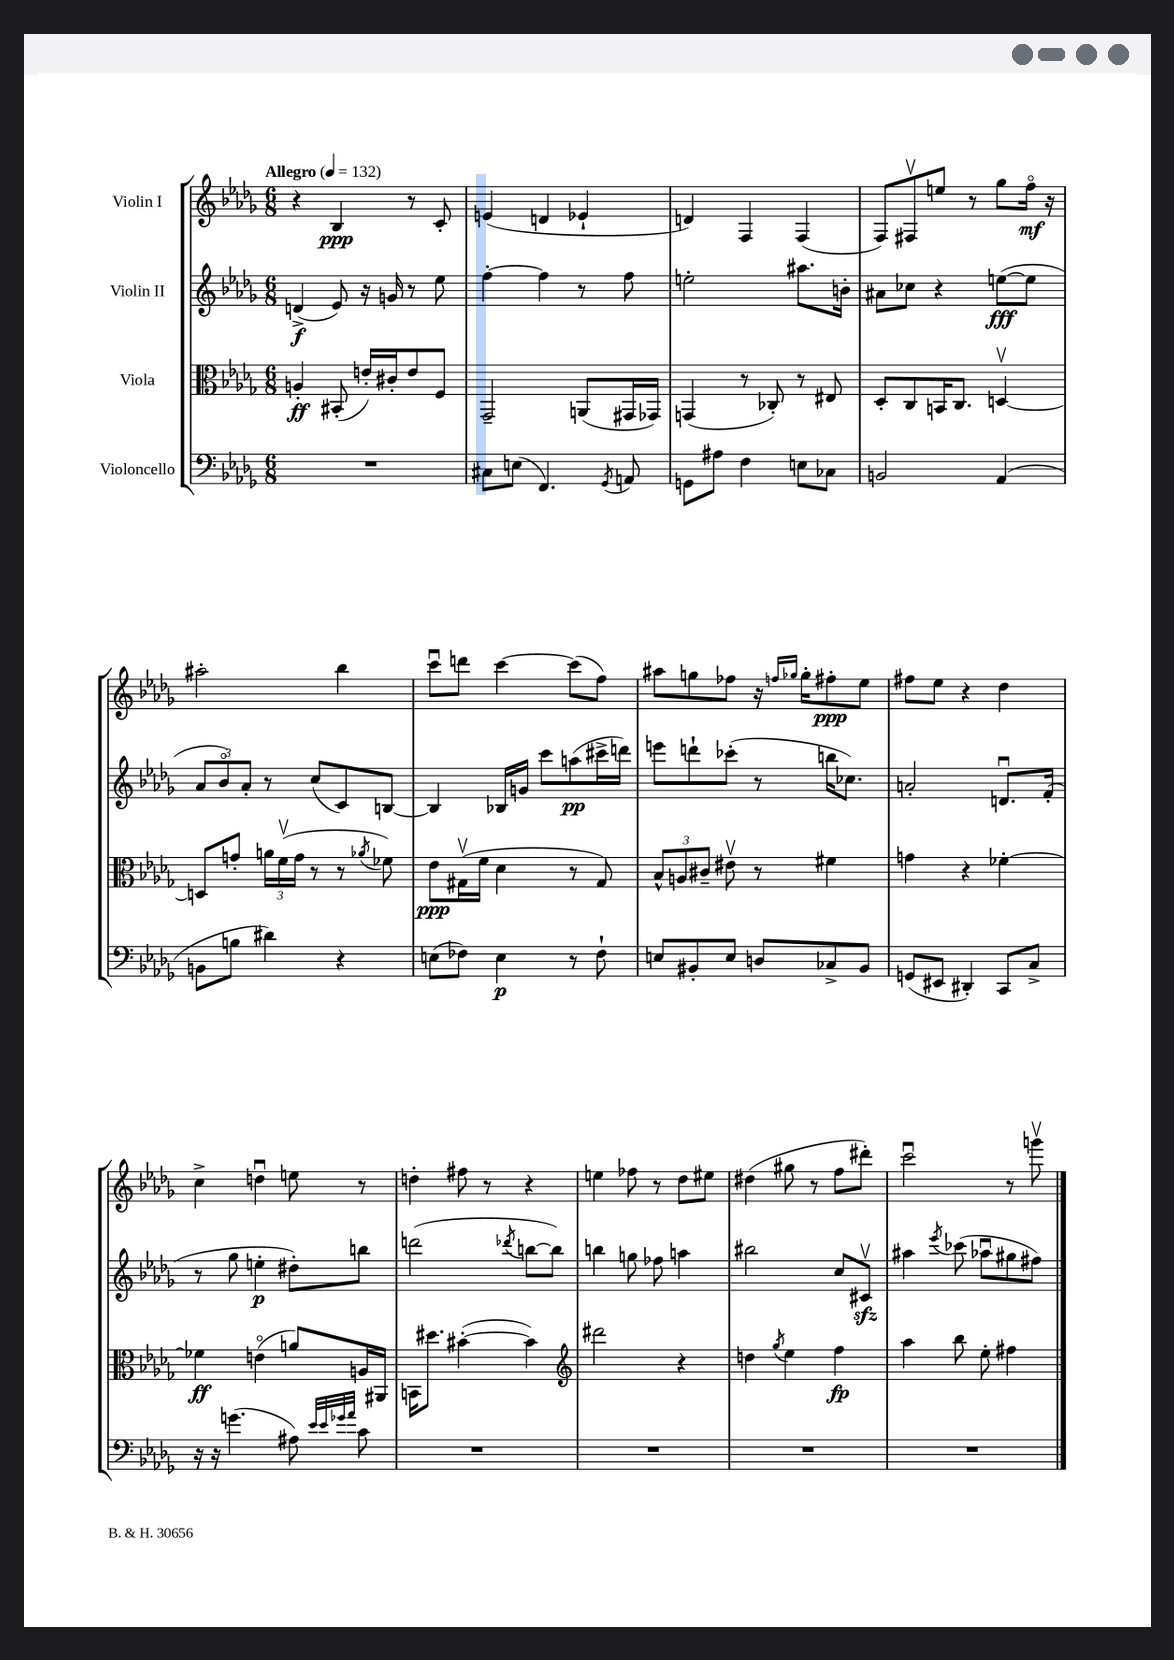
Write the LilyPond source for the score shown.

<<
\new StaffGroup <<
\new Staff = "s0" \with { instrumentName = "Violin I" } {
    \clef treble \key des \major \numericTimeSignature \time 6/8 \tempo "Allegro" 4 = 132
    \autoBeamOff r4 bes4\ppp r8 c'8-. |
    e'4( d'4 ees'4-! |
    d'4) f4 f4( |
    f8[) fis8\upbow e''8] r8 ges''8[ f''16]\flageolet\mf r16 |
    ais''2-. bes''4 |
    c'''8[\downbow d'''8] c'''4~ c'''8[( f''8]) |
    ais''8[ g''8 fes''8] r16 \grace { f''16[ ges''16] } ges''16[-. fis''8-.\ppp ees''8] |
    fis''8[ ees''8] r4 des''4 |
    c''4-> d''4\downbow e''8 r8 |
    d''4-. fis''8 r8 r4 |
    e''4 fes''8 r8 des''8[ eis''8] |
    dis''4( gis''8 r8 f''8[ dis'''8]-.) |
    c'''2\downbow r8 g'''8\upbow \bar "|." |
}
\new Staff = "s1" \with { instrumentName = "Violin II" } {
    \clef treble \key des \major \numericTimeSignature \time 6/8
    \autoBeamOff d'4->\f( ees'8) r16 g'16 r8 ees''8 |
    f''4~-. f''4 r8 f''8 |
    e''2-. ais''8.[ b'16]-. |
    ais'8[ ces''8] r4 e''8[~\fff( e''8] |
    \tuplet 3/2 { aes'8[ bes'8\flageolet) aes'8]-. } r8 c''8[( c'8) b8]~ |
    b4 bes16[ g'16] c'''8[ a''8\pp( cis'''16-> d'''16]) |
    e'''8[ d'''8-! ces'''8]-.( r8 b''16[ ces''8.]) |
    a'2-. d'8.[\downbow f'16]-.( |
    r8 ges''8 e''4-.\p dis''8[-.) b''8] |
    d'''2( \acciaccatura { des'''8 } b''8[~ b''8]) |
    b''4 g''8 fes''8 a''4 |
    bis''2 c''8[ cis'8]\upbow\sfz |
    ais''4 \acciaccatura { ees'''8 } ces'''8( aes''8[\downbow gis''8 fis''8]) \bar "|." |
}
\new Staff = "s2" \with { instrumentName = "Viola" } {
    \clef alto \key des \major \numericTimeSignature \time 6/8
    \autoBeamOff a4-.\ff bis,8-.( e'16[-.) cis'16-. e'8 f8] |
    ges,2-- a,8[( gis,16 ges,16]) |
    g,4( r8 ces8-.) r8 eis8 |
    des8[-. c8 b,16 c8.] d4~\upbow |
    d8[ g'8]-. \tuplet 3/2 { a'16[ f'16\upbow( g'16] } r8 r8 \acciaccatura { aes'8 } fes'8) |
    ees'8[\ppp gis16\upbow( f'16] des'4 r8 gis8) |
    \tuplet 3/2 { bes8[-^ a8 cis'8]-- } eis'8\upbow r8 fis'4 |
    g'4 r4 fes'4~-. |
    fes'4\ff e'4\flageolet( a'8[) a16 ais,16] |
    b,16[ dis''8.] bis'4~-.( bis'4) |
    \clef treble dis'''2 r4 |
    d''4 \acciaccatura { ges''8 } ees''4 f''4\fp |
    aes''4 bes''8 ees''8-. fis''4 \bar "|." |
}
\new Staff = "s3" \with { instrumentName = "Violoncello" } {
    \clef bass \key des \major \numericTimeSignature \time 6/8
    \autoBeamOff R2. |
    cis8[ e8]( f,4.) \acciaccatura { ges,8 } a,8 |
    g,8[ ais8] f4 e8[ ces8] |
    b,2 aes,4( |
    b,8[ b8] dis'4) r4 |
    e8[( fes8]) e4\p r8 fes8-! |
    e8[ bis,8-. e8] d8[ ces8-> bis,8] |
    g,8[( eis,8] dis,4-.) c,8[ c8]-> |
    r16 r16 g'4.( ais8) \grace { ees'32[ ees'32 ges'32 aes'32] } c'8 |
    R2. |
    R2. |
    R2. |
    R2. \bar "|." |
}
>>
>>
\layout { \context { \Score \remove "Bar_number_engraver" } }
